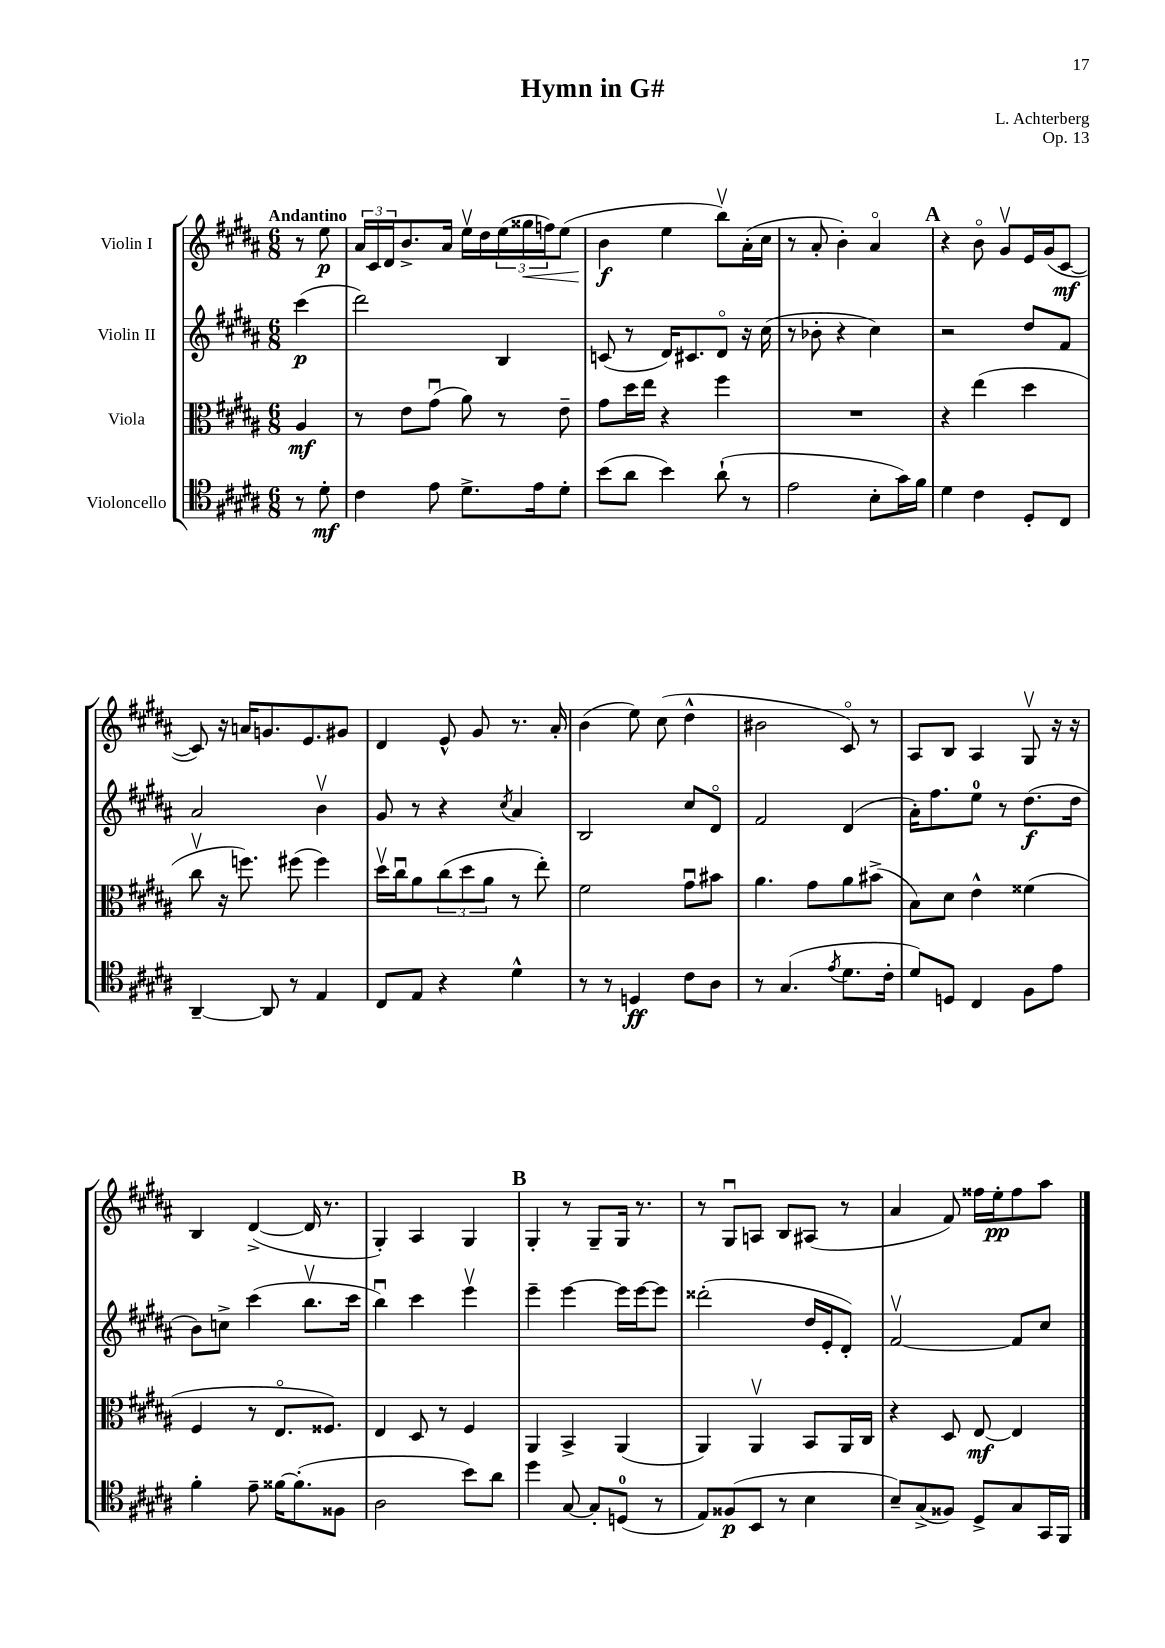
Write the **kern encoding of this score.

**kern	**dynam	**kern	**dynam	**kern	**dynam	**kern	**dynam
*part4	*part4	*part3	*part3	*part2	*part2	*part1	*part1
*staff4	*staff4	*staff3	*staff3	*staff2	*staff2	*staff1	*staff1
*I"Violoncello	*	*I"Viola	*	*I"Violin II	*	*I"Violin I	*
*clefC4	*	*clefC3	*	*clefG2	*	*clefG2	*
*k[f#c#g#d#a#]	*	*k[f#c#g#d#a#]	*	*k[f#c#g#d#a#]	*	*k[f#c#g#d#a#]	*
*M6/8	*	*M6/8	*	*M6/8	*	*M6/8	*
=	=	=	=	=	=	=	=
!	!	!	!	!	!	!LO:TX:a:B:t=Andantino	!
8r	.	4A#/	mf	(4ccc#\	p	8r	.
8d#'\	mf	.	.	.	.	8ee\	p
=1	=1	=1	=1	=1	=1	=1	=1
4c#\	.	8r	.	2ddd#\)	.	24a#/LL	.
.	.	.	.	.	.	24c#/	.
.	.	.	.	.	.	24d#/J	.
.	.	8e\L	.	.	.	8.b^/	.
8e\	.	(8g#u\J	.	.	.	.	.
.	.	.	.	.	.	16a#/Jk	.
8.d#^\L	.	8a#\)	.	.	.	16eev\LL	.
.	.	.	.	.	.	16dd#\	.
.	.	8r	.	4B/	.	(24ee\	.
!	!	!	!	!	!	!	!LO:HP:b
.	.	.	.	.	.	24gg##X\	<
16e\k	.	.	.	.	.	.	.
.	.	.	.	.	.	24ffn\J)	.
8d#'\J	.	8e~\	.	.	.	(8ee\J	.
=2	=2	=2	=2	=2	=2	=2	=2
(8b\L	.	8g#\L	.	(8cn/	.	4b\	f
8a#\J	.	16dd#\L	.	8r	.	.	.
.	.	16ee\JJ	.	.	.	.	.
4b\)	.	4r	.	16d#/KL)	.	4ee\	[
.	.	.	.	8.c#X/	.	.	.
(8a#`\	.	4ff#\	.	8d#/J	.	8bbv\L)	.
8r	.	.	.	16r	.	(16a#'\L	.
.	.	.	.	(16cc#\	.	16cc#\JJ	.
=3	=3	=3	=3	=3	=3	=3	=3
2e\	.	2.r	.	8r	.	8r	.
.	.	.	.	8b-X'\	.	8a#'/	.
.	.	.	.	4r	.	4b'\)	.
8B'\L	.	.	.	4cc#\)	.	4a#/	.
16g#\L)	.	.	.	.	.	.	.
16f#\JJ	.	.	.	.	.	.	.
!!LO:REH:place=s1:t=A
=4	=4	=4	=4	=4	=4	=4	=4
4d#\	.	4r	.	2r	.	4r	.
4c#\	.	(4ee\	.	.	.	8b\	.
.	.	.	.	.	.	8g#v/L	.
8D#'/L	.	4dd#\	.	8dd#/L	.	16e/L	.
.	.	.	.	.	.	(16g#/J	.
8C#/J	.	.	.	8f#/J	.	[8c#/J	mf
!!LO:LB:g=z
=5	=5	=5	=5	=5	=5	=5	=5
[4AA#~/	.	8cc#v\	.	2a#/	.	8c#/])	.
.	.	16r	.	.	.	16r	.
.	.	8.ffn\)	.	.	.	16an/KL	.
8AA#/]	.	.	.	.	.	8.gn/	.
8r	.	(8ff#X\	.	.	.	.	.
.	.	.	.	.	.	8.e/	.
4E/	.	4ff#\)	.	4bv\	.	.	.
.	.	.	.	.	.	8g#X/J	.
=6	=6	=6	=6	=6	=6	=6	=6
8C#/L	.	16dd#v\LL	.	8g#/	.	4d#/	.
.	.	16cc#u\J	.	.	.	.	.
8E/J	.	8a#\	.	8r	.	.	.
4r	.	(12cc#\	.	4r	.	8e^^/	.
.	.	12dd#\	.	.	.	.	.
.	.	.	.	.	.	8g#/	.
.	.	12a#\J	.	.	.	.	.
.	.	.	.	8qcc#/	.	.	.
4d#^^\	.	8r	.	4a#/	.	8.r	.
.	.	8ee'\)	.	.	.	.	.
.	.	.	.	.	.	16a#'/	.
=7	=7	=7	=7	=7	=7	=7	=7
8r	.	2f#\	.	2B/	.	(4b\	.
8r	.	.	.	.	.	.	.
4Dn/	ff	.	.	.	.	8ee\)	.
.	.	.	.	.	.	(8cc#\	.
8c#\L	.	8g#u\L	.	8cc#/L	.	4dd#^^\	.
8A#\J	.	8b#X\J	.	8d#/J	.	.	.
=8	=8	=8	=8	=8	=8	=8	=8
8r	.	4.a#\	.	2f#/	.	2b#X\	.
(4.G#/	.	.	.	.	.	.	.
.	.	8g#\L	.	.	.	.	.
8qe/	.	.	.	.	.	.	.
8.d#\L	.	8a#\	.	(4d#/	.	8c#/)	.
.	.	(8b#X^\J	.	.	.	8r	.
16c#'\Jk	.	.	.	.	.	.	.
=9	=9	=9	=9	=9	=9	=9	=9
8d#/L)	.	8B\L)	.	16a#'\KL)	.	8A#/L	.
.	.	.	.	8.ff#\	.	.	.
8Dn/J	.	8d#\J	.	.	.	8B/J	.
4C#/	.	4e^^\	.	8ee\J	.	4A#/	.
.	.	.	.	8r	.	.	.
8F#\L	.	(4f##X\	.	(8.dd#\L	f	8G#v/	.
8e\J	.	.	.	.	.	16r	.
.	.	.	.	16dd#\Jk	.	16r	.
!!LO:LB:g=z
=10	=10	=10	=10	=10	=10	=10	=10
4f#'\	.	4F#/	.	8b\L)	.	4B/	.
.	.	.	.	8ccn^\J	.	.	.
8e~\	.	8r	.	(4ccc#\	.	([4d#^/	.
[16f##X\KL	.	8.E/L	.	.	.	.	.
(8.f##'\]	.	.	.	.	.	.	.
.	.	.	.	8.bbv\L	.	16d#/]	.
.	.	8.F##X/J)	.	.	.	8.r	.
8F##X\J	.	.	.	.	.	.	.
.	.	.	.	16ccc#\Jk	.	.	.
=11	=11	=11	=11	=11	=11	=11	=11
2A#\	.	4E/	.	4bbu\)	.	4G#'/)	.
.	.	8D#/	.	4ccc#\	.	4A#/	.
.	.	8r	.	.	.	.	.
8b\L)	.	4F#/	.	4eeev\	.	4G#/	.
8a#\J	.	.	.	.	.	.	.
!!LO:REH:place=s1:t=B
=12	=12	=12	=12	=12	=12	=12	=12
4dd#\	.	4AA#/	.	4eee~\	.	4G#'/	.
[8G#/	.	4BB^/	.	[4eee\	.	8r	.
8G#'/L]	.	.	.	.	.	8G#~/L	.
(8Dn/J	.	(4AA#/	.	16eee\LL]	.	16G#/Jk	.
.	.	.	.	[16eee\J	.	8.r	.
8r	.	.	.	8eee\J]	.	.	.
=13	=13	=13	=13	=13	=13	=13	=13
8E/L)	.	4AA#/)	.	(2ddd##X'\	.	8r	.
(8F##X/	p	.	.	.	.	8G#u/L	.
8BB/J	.	4AA#v/	.	.	.	8An/J	.
8r	.	.	.	.	.	8B/L	.
4B\	.	8BB/L	.	16dd#/LL	.	(8A#X/J	.
.	.	.	.	16e'/J	.	.	.
.	.	16AA#/L	.	8d#'/J)	.	8r	.
.	.	16C#/JJ	.	.	.	.	.
=14	=14	=14	=14	=14	=14	=14	=14
8B~/L)	.	4r	.	[2f#v/	.	4a#/	.
(8G#^/	.	.	.	.	.	.	.
8F##X/J)	.	8D#/	.	.	.	8f#/)	.
8D#^/L	.	[8E/	mf	.	.	16ff##X\LL	.
.	.	.	.	.	.	16ee'\J	pp
8G#/	.	4E/]	.	8f#/L]	.	8ff##\	.
16GG#/L	.	.	.	8cc#/J	.	8aa#\J	.
16FF#/JJ	.	.	.	.	.	.	.
==	==	==	==	==	==	==	==
*-	*-	*-	*-	*-	*-	*-	*-
